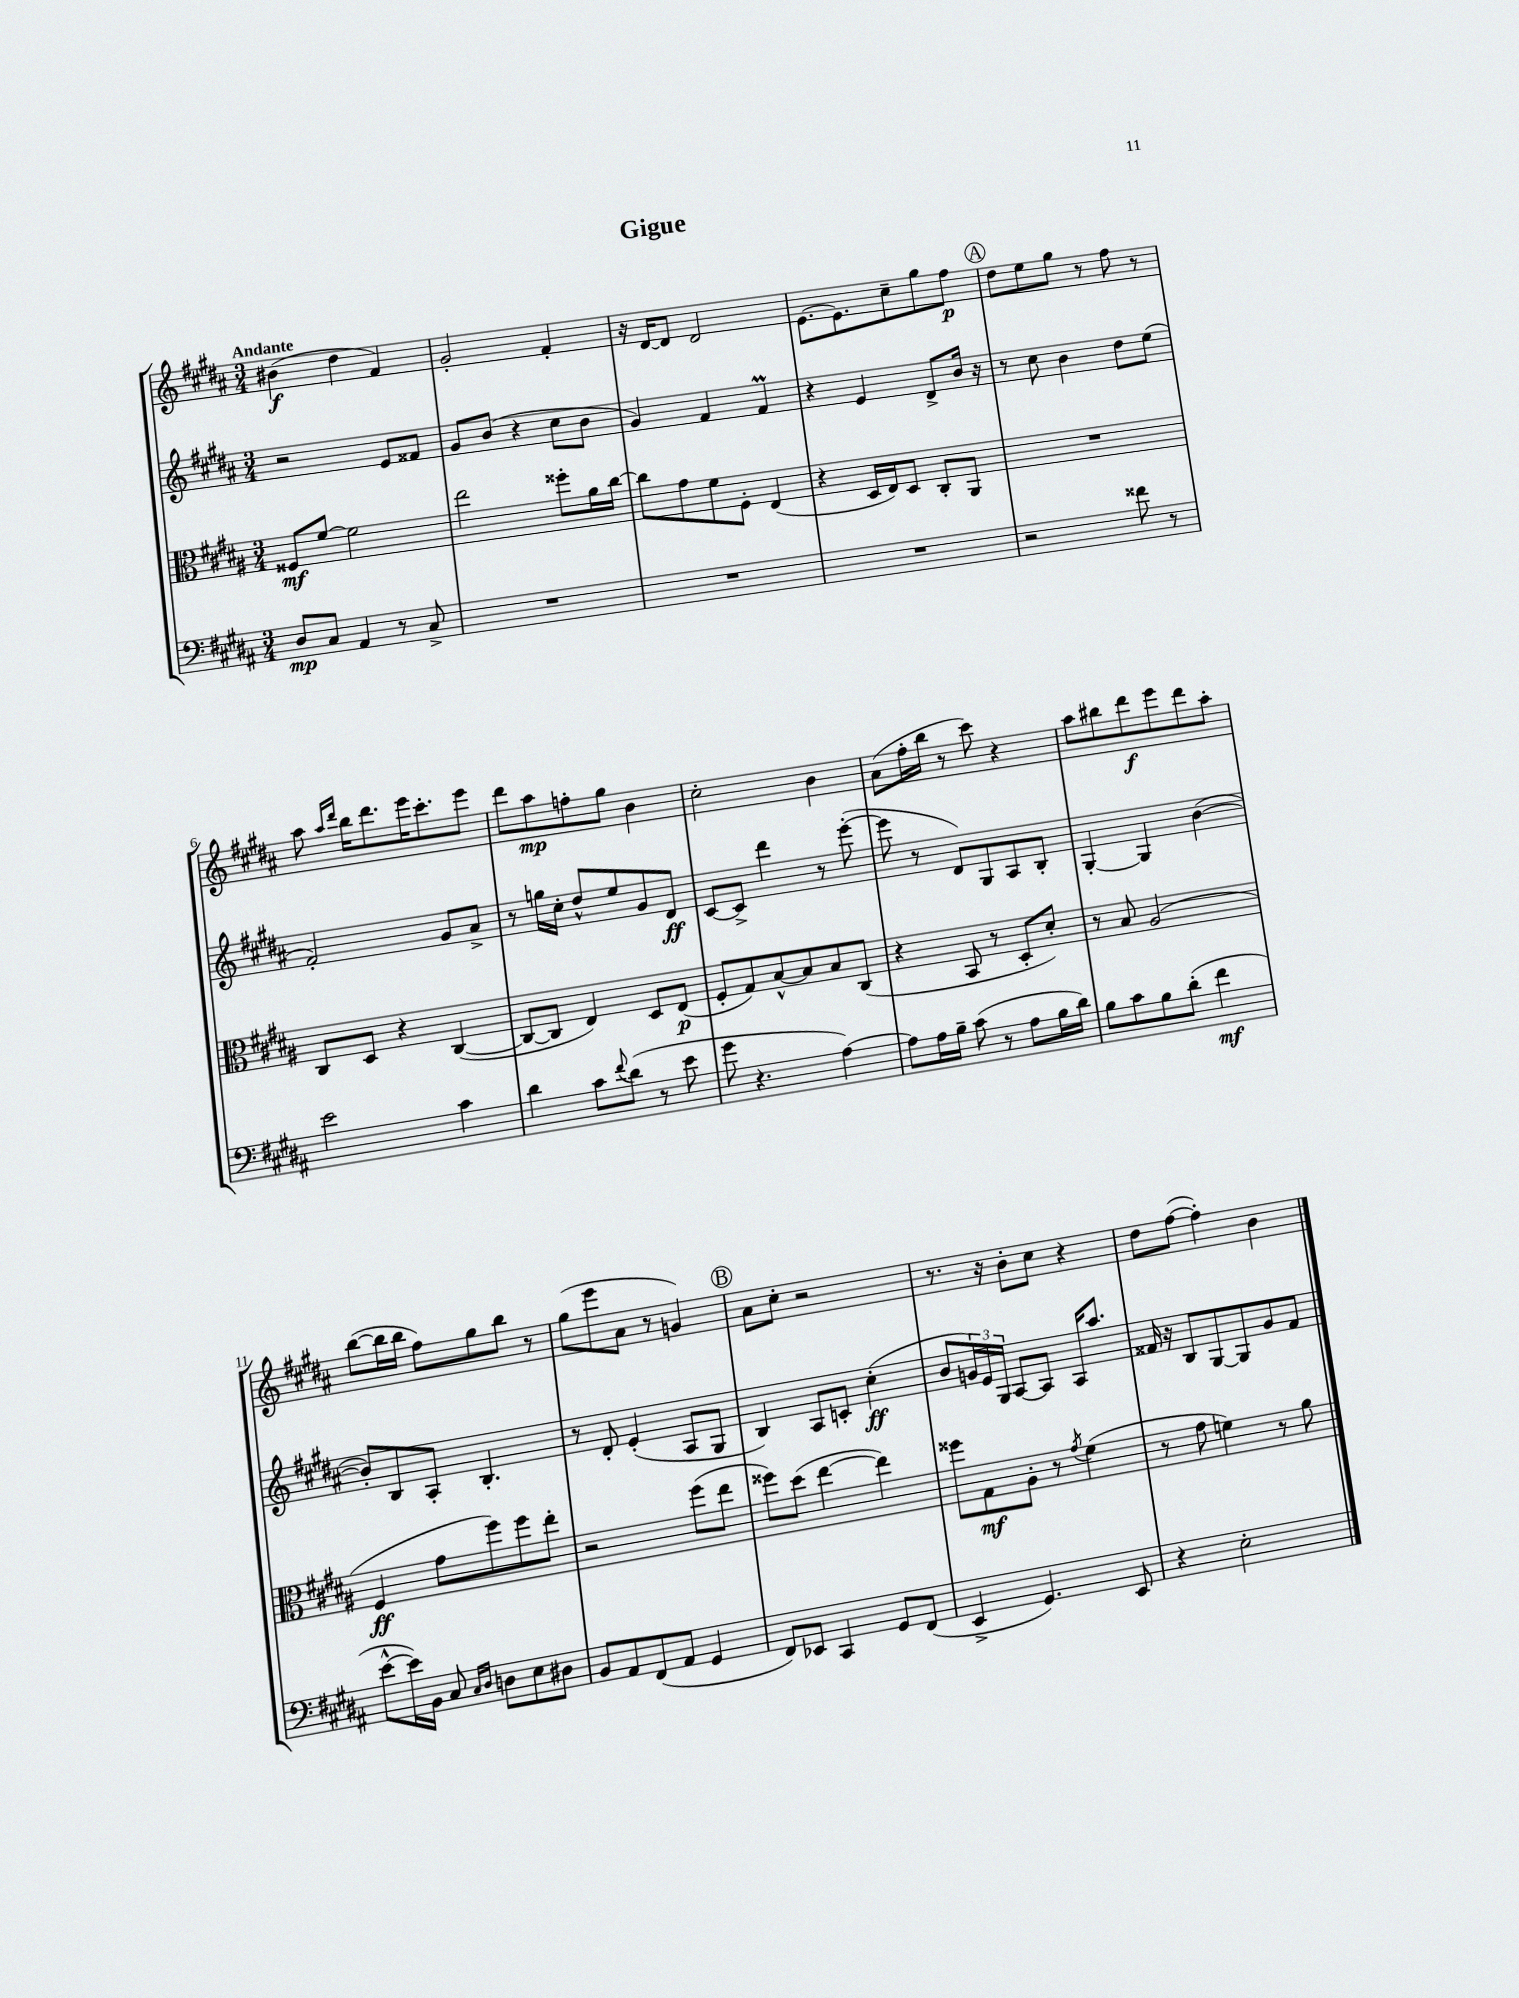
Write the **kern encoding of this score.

**kern	**kern	**kern	**kern
*staff4	*staff3	*staff2	*staff1
*clefF4	*clefC3	*clefG2	*clefG2
*k[f#c#g#d#a#]	*k[f#c#g#d#a#]	*k[f#c#g#d#a#]	*k[f#c#g#d#a#]
*M3/4	*M3/4	*M3/4	*M3/4
8D#	8F##	2r	(4b#
8C#	[8f#	.	.
4AA#	2f#]	.	4dd#
8r	.	8e	4f#)
8C#^	.	8f##	.
=	=	=	=
2.r	2ee	8g#	2g#'
.	.	(8b	.
.	.	4r	.
.	8ff##'	8cc#	4f#'
.	16a#	8b	.
.	[16cc#	.	.
=	=	=	=
2.r	8cc#]	4g#)	16r
.	.	.	[16d#
.	8g#	.	8d#]
.	8f#	4f#	2d#
.	8F#'	.	.
.	(4E	4f#	.
=	=	=	=
2.r	4r	4r	[8.e
.	.	.	8.e]
.	16D#	4e	.
.	16E)	.	.
.	8D#	.	8cc#~
.	8C#'	8d#^	8gg#
.	8AA#	16b	8ff#
.	.	16r	.
=	=	=	=
2r	2.r	8r	8dd#
.	.	8cc#	8ee
.	.	4b	8gg#
.	.	.	8r
8f##	.	8dd#	8ff#
8r	.	(8ee	8r
=	=	=	=
2e	8C#	2f#')	8aa#
.	.	.	16qqaa#
.	.	.	16qqddd#
.	8D#	.	16bb
.	.	.	8.ddd#
.	4r	.	.
.	.	.	16eee
.	.	.	8.ccc#'
4c#	([4C#	8g#	.
.	.	8a#^	8eee
=	=	=	=
4d#	8C#_	8r	8ddd#
.	8C#]	16gg	8aa#
.	.	16cc#'	.
8c#	4E)	8dd#^^	8ff'
8qqf#	.	.	.
(8d#	.	8ee	8gg#
8r	8D#	8g#	4b
8e	(8E	8d#	.
=	=	=	=
8g#	8F#'	[8c#	2cc#'
4.r	8G#)	8c#^]	.
.	[8B^^	4ddd#	.
.	8B]	.	.
[4A#)	8B	8r	4b
.	(8C#	([8eee'	.
=	=	=	=
8A#]	4r	8eee]	(8a#
16A#	.	8r	16ff#'
16B~	.	.	16bb
(8c#	8BB	8d#)	8r
8r	8r	8G#	8ccc#)
8A#	8D#'	8A#	4r
16B	8d#')	8B'	.
16d#)	.	.	.
=	=	=	=
8B	8r	[4G#'	8aa#
8c#	8B	.	8bb#
8B	(2A#	4G#]	8ddd#
(8d#'	.	.	8eee
4f#	.	([4b	8ddd#
.	.	.	8aa#'
=	=	=	=
[8e^^	4F#	8b'])	([8bb
16e])	.	8B	16bb]
16BB	.	.	16bb
8C#	8g#	8A#'	8ff#)
16qqC#	.	.	.
16qqD#	.	.	.
8D	8ff#)	4.B'	8gg#
8E	8ff#	.	8bb
8D#	8ee'	.	8r
=	=	=	=
8BB	2r	8r	(8gg#
8AA#	.	8d#'	8eee
(8FF#	.	(4e'	8a#
8AA#	.	.	8r
4GG#	(8ff#	8A#	4g)
.	8ee	8G#	.
=	=	=	=
8FF#)	8ff##)	4B)	8a#
8EE-	(8dd#	.	8cc#'
4CC#	[4ee	8A#	2r
.	.	8c'	.
8GG#	4ee])	(4cc#'	.
(8FF#	.	.	.
=	=	=	=
4EE^	8ff##	8b	8.r
.	8G#	24g)	.
.	.	24e	.
.	.	.	16r
.	.	24G#	.
4.GG#)	8A#'	[8A#	8b'
.	8r	8A#]	8cc#
.	8qg#	.	.
.	(4f#	16A#	4r
.	.	8.aa#	.
8EE	.	.	.
=	=	=	=
4r	8r	16f##	8dd#
.	.	16r	.
.	8g#	8B	([8ff#
2E'	4f)	[8G#	4ff#'])
.	.	8G#]	.
.	8r	8g#	4b
.	8a#	8f##	.
==	==	==	==
*-	*-	*-	*-
